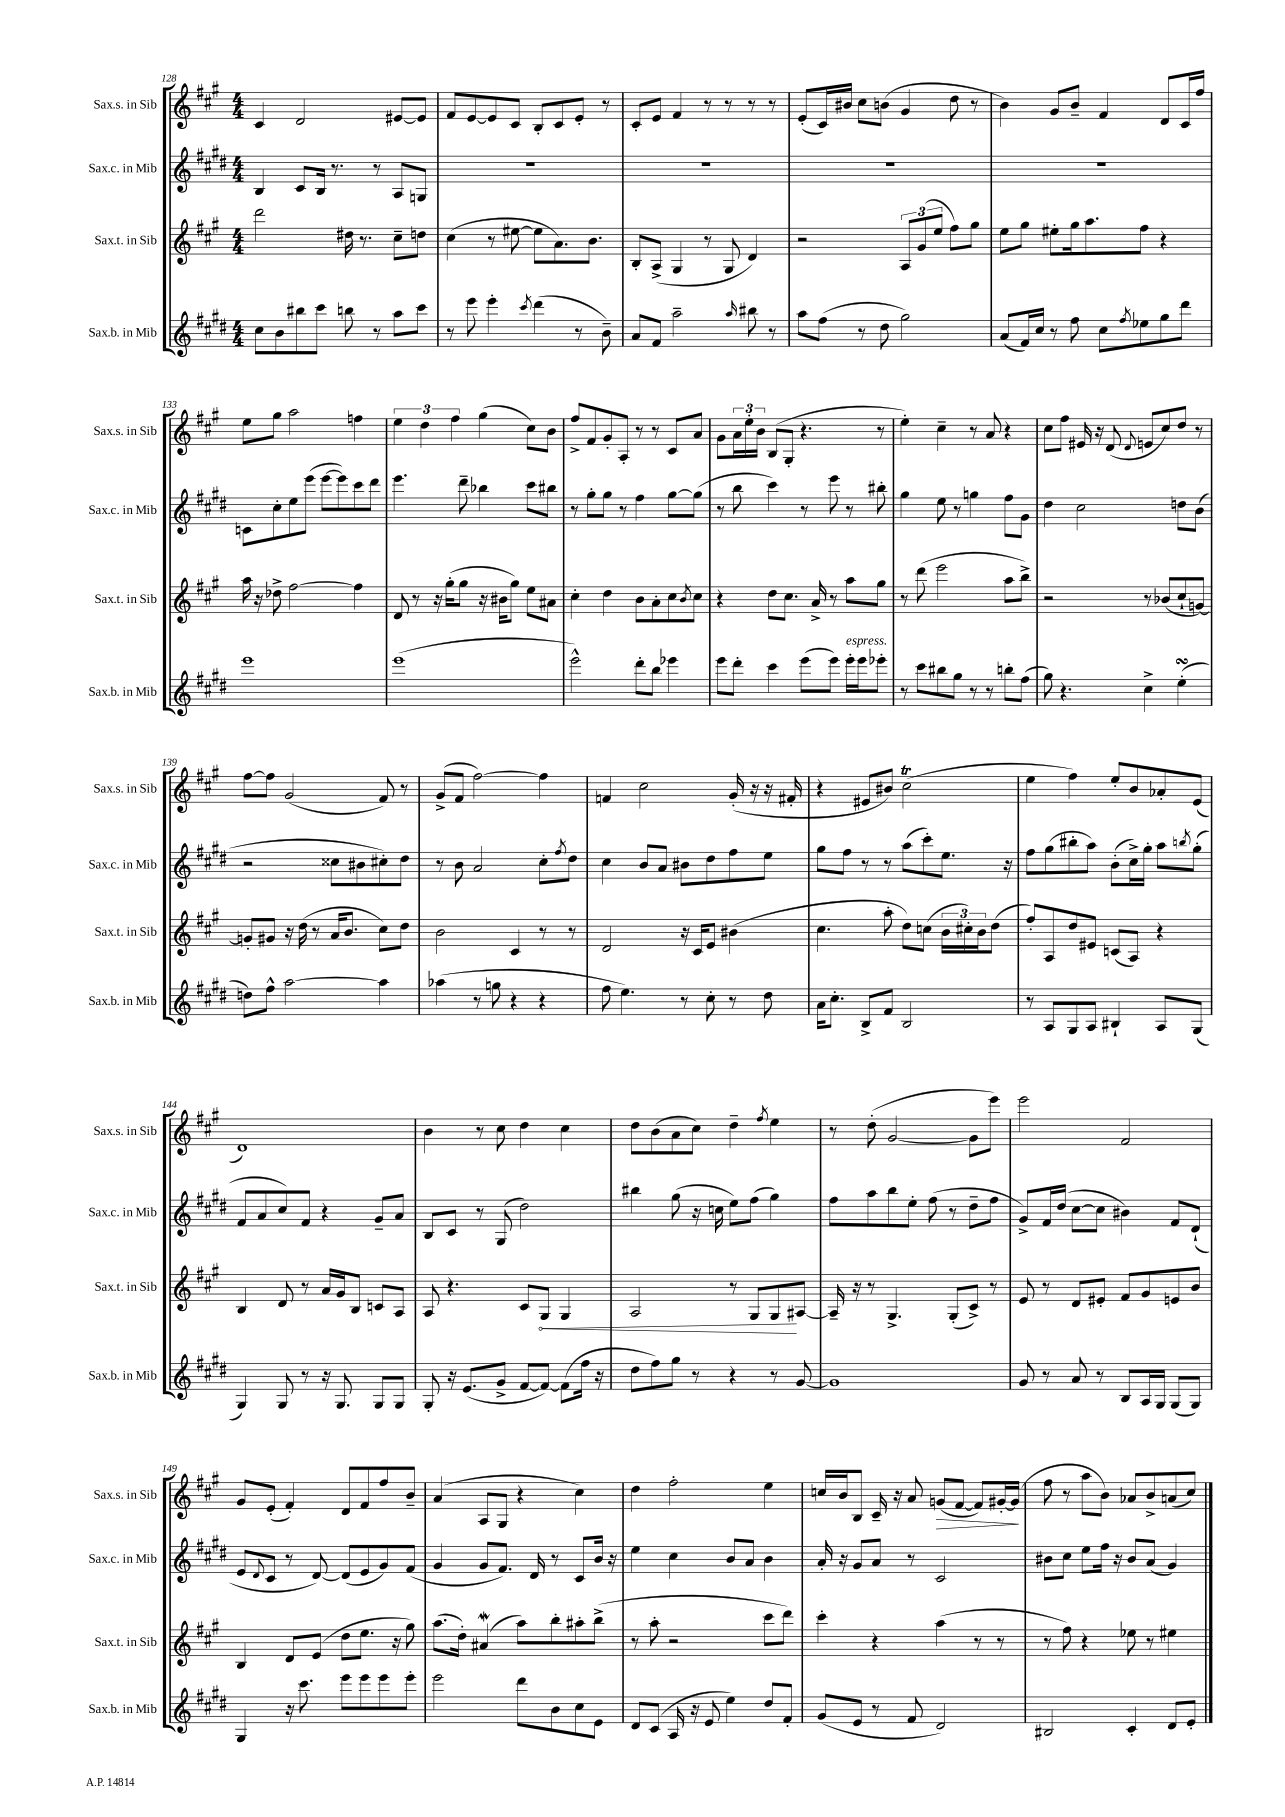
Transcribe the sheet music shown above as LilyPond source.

<<
\new StaffGroup <<
\new Staff = "s0" \with { instrumentName = "Sax.s. in Sib" shortInstrumentName = "Sax.s. in Sib" } {
    \clef treble \key a \major \numericTimeSignature \time 4/4
    cis'4 d'2 eis'8~ eis'8 |
    fis'8 e'8~ e'8 cis'8 b8-. cis'8 e'8-. r8 |
    cis'8-. e'8 fis'4 r8 r8 r8 r8 |
    e'8-.( cis'16) bis'16 cis''8 b'8( gis'4 d''8 r8 |
    b'4) gis'8 b'8-- fis'4 d'8 cis'16 fis''16 |
    e''8 gis''8 a''2 f''4 |
    \tuplet 3/2 { e''4 d''4 fis''4 } gis''4( cis''8) b'8 |
    fis''8-> fis'8 gis'8-. a8-. r8 r8 cis'8 a'8 |
    gis'8 \tuplet 3/2 { a'16 e''16-. b'16 } b8( gis8-. r4. r8 |
    e''4-.) cis''4-- r8 a'8 r4 |
    cis''8 fis''8 eis'16 r16 d'8( \appoggiatura { d'8 } e'8 cis''8) d''8 r8 |
    fis''8~ fis''8 gis'2( fis'8) r8 |
    gis'8->( fis'8 fis''2~) fis''4 |
    f'4 cis''2 gis'16-.( r16 r16 fis'16-. |
    r4 eis'8 bis'8) cis''2\trill( |
    e''4 fis''4) e''8-. b'8 aes'8-. e'8( |
    d'1) |
    b'4 r8 cis''8 d''4 cis''4 |
    d''8 b'8( a'8 cis''8) d''4-- \acciaccatura { fis''8 } e''4 |
    r8 d''8-.( gis'2~ gis'8 e'''8) |
    e'''2 fis'2 |
    gis'8 e'8-.( fis'4-.) d'8 fis'8 fis''8 b'8-- |
    a'4( a8 gis8 r4 cis''4) |
    d''4 fis''2-. e''4 |
    c''16 b'16 b8 cis'16-- r16 a'8 g'8\>( fis'8~ fis'8) gis'16~-. gis'16\!( |
    fis''8 r8 a''8 b'8) aes'8 b'8-> a'8( cis''8) \bar "|." |
}
\new Staff = "s1" \with { instrumentName = "Sax.c. in Mib" shortInstrumentName = "Sax.c. in Mib" } {
    \clef treble \key e \major \numericTimeSignature \time 4/4
    b4 cis'8 b16 r8. r8 a8 g8 |
    R1 |
    R1 |
    R1 |
    R1 |
    c'8 cis''8-. e''8 e'''8( e'''8~ e'''8) cis'''8 dis'''8 |
    e'''4. dis'''8-- bes''4 cis'''8 bis''8 |
    r8 gis''8-. gis''8 r8 fis''4 gis''8~ gis''8( |
    r8 b''8 cis'''4) r8 e'''8 r8 bis''8-. |
    gis''4 e''8 r8 g''4 fis''8 gis'8 |
    dis''4 cis''2 d''8 b'8( |
    r2 cisis''8 bis'8 cis''8-.) dis''8 |
    r8 b'8 a'2 cis''8-. \acciaccatura { fis''8 } dis''8 |
    cis''4 b'8 a'8 bis'8 dis''8 fis''8 e''8 |
    gis''8 fis''8 r8 r8 a''8( cis'''8-.) e''8. r16 |
    fis''8 gis''8( bis''8-. a''8) b'8-.( cis''16->) gis''16-. a''8 \acciaccatura { b''8 } gis''8-.( |
    fis'8 a'8 cis''8) fis'8 r4 gis'8-- a'8 |
    b8 cis'8 r8 gis8( dis''2) |
    bis''4 gis''8( r16 c''16 e''8) fis''8( gis''4) |
    fis''8 a''8 b''8 e''8-. fis''8( r8 dis''8-- fis''8 |
    gis'8->) fis'16 dis''16( cis''8~ cis''8 bis'4) fis'8 dis'8-!( |
    e'8 \appoggiatura { dis'8 } cis'8 r8 dis'8~) dis'8( e'8 gis'8) fis'8( |
    gis'4 gis'8 fis'8.) dis'16 r8 cis'8 b'16 r16 |
    e''4 cis''4 b'8 a'8 b'4 |
    a'16-. r16 gis'8 a'8 r8 cis'2 |
    bis'8 cis''8 e''8 fis''16 r16 bis'8 a'8( gis'4) \bar "|." |
}
\new Staff = "s2" \with { instrumentName = "Sax.t. in Sib" shortInstrumentName = "Sax.t. in Sib" } {
    \clef treble \key a \major \numericTimeSignature \time 4/4
    d'''2 dis''16 r8. cis''8-- d''8 |
    cis''4( r8 eis''8~ eis''8 a'8.) b'8. |
    b8-. a8->( gis4 r8 gis8 d'4) |
    r2 \tuplet 3/2 { a8 gis'8( e''8 } fis''8) gis''8 |
    e''8 gis''8 eis''8-. gis''16 a''8. fis''8 r4 |
    a''16 r16 des''8-> fis''2~ fis''4 |
    d'8 r8 r16 gis''16-.( gis''8 r16 bis'16 gis''8) e''8 ais'8 |
    cis''4-. d''4 b'8 a'8-. cis''8 \acciaccatura { b'8 } cis''8 |
    r4 d''8 cis''8. a'16-> r8 a''8 gis''8 |
    r8 d'''8( e'''2 a''8 b''8->) |
    r2 r8 bes'8( cis''8-! g'8~) |
    g'8-. gis'8 r16 d''16( r8 a'16 b'8. cis''8) d''8 |
    b'2 cis'4 r8 r8 |
    d'2 r16 cis'16 e'8 bis'4( |
    cis''4. a''8-. d''8) c''8( \tuplet 3/2 { b'16 cis''16-.) b'16 } d''8( |
    fis''8-.) a8 d''8 eis'8 c'8( a8) r4 |
    b4 d'8 r8 a'16 gis'16 b8 c'8 a8 |
    a8 r4. cis'8 \once \override Hairpin.circled-tip = ##t gis8\< gis4 |
    a2 r8 gis8 gis8\! ais8~ |
    ais16-- r16 r8 gis4.-> gis8-.( cis'8->) r8 |
    e'8 r8 d'8 eis'8-. fis'8 gis'8 e'8 b'8 |
    b4 d'8 e'8( d''8 e''8. r16 gis''8) |
    a''8.( d''16-.) ais'4\mordent( a''8) b''8-. ais''8-. b''8->( |
    r8 a''8-. r2 cis'''8 d'''8) |
    cis'''4-. r4 a''4( r8 r8 |
    r8 fis''8) r4 ees''8 r8 eis''4 \bar "|." |
}
\new Staff = "s3" \with { instrumentName = "Sax.b. in Mib" shortInstrumentName = "Sax.b. in Mib" } {
    \clef treble \key e \major \numericTimeSignature \time 4/4
    cis''8 b'8 bis''8 cis'''8 b''8 r8 a''8 cis'''8 |
    r8 e'''8 e'''4-. \acciaccatura { cis'''8 } dis'''4( r8 b'8--) |
    a'8 fis'8 a''2-- \grace { a''16 } bis''8 r8 |
    a''8 fis''8( r8 dis''8 gis''2) |
    a'8( fis'16) cis''16 r8 fis''8 cis''8 \acciaccatura { fis''8 } ees''8 gis''8 dis'''8 |
    e'''1 |
    e'''1( |
    e'''2-^) dis'''8-. b''8 ees'''4 |
    e'''8 dis'''8-. cis'''4 e'''8( e'''8) e'''16-.^\markup { \italic "espress." } e'''16 ees'''8-. |
    r8 cis'''8 bis''8 gis''8 r8 r8 b''8-. fis''8( |
    gis''8) r4. cis''4-> e''4-.\turn( |
    d''8) fis''8-^ a''2~ a''4 |
    aes''4( r8 g''8 r4 r4 |
    fis''8 e''4.) r8 cis''8-. r8 dis''8 |
    a'16 cis''8.-. b8-> fis'8 b2 |
    r8 a8 gis8 a8 bis4-! a8 gis8( |
    gis4) gis8 r8 r16 gis8. gis8 gis8 |
    gis8-. r16 e'8.( gis'8-> fis'8~ fis'8~) fis'8( fis''16 r16 |
    dis''8 fis''8) gis''8 r8 r4 r8 gis'8~ |
    gis'1 |
    gis'8 r8 a'8 r8 b8 a16 gis16 gis8( gis8) |
    gis4 r16 cis'''8. e'''8 e'''8 e'''8 e'''8-. |
    e'''2 dis'''8 b'8 cis''8 e'8 |
    dis'8 cis'8( a16 r16 e'8 e''4) dis''8 fis'8-. |
    gis'8( e'8 r8 fis'8 dis'2) |
    bis2 cis'4-. dis'8 e'8-. \bar "|." |
}
>>
>>
\layout { \context { \Score currentBarNumber = #128 } }
